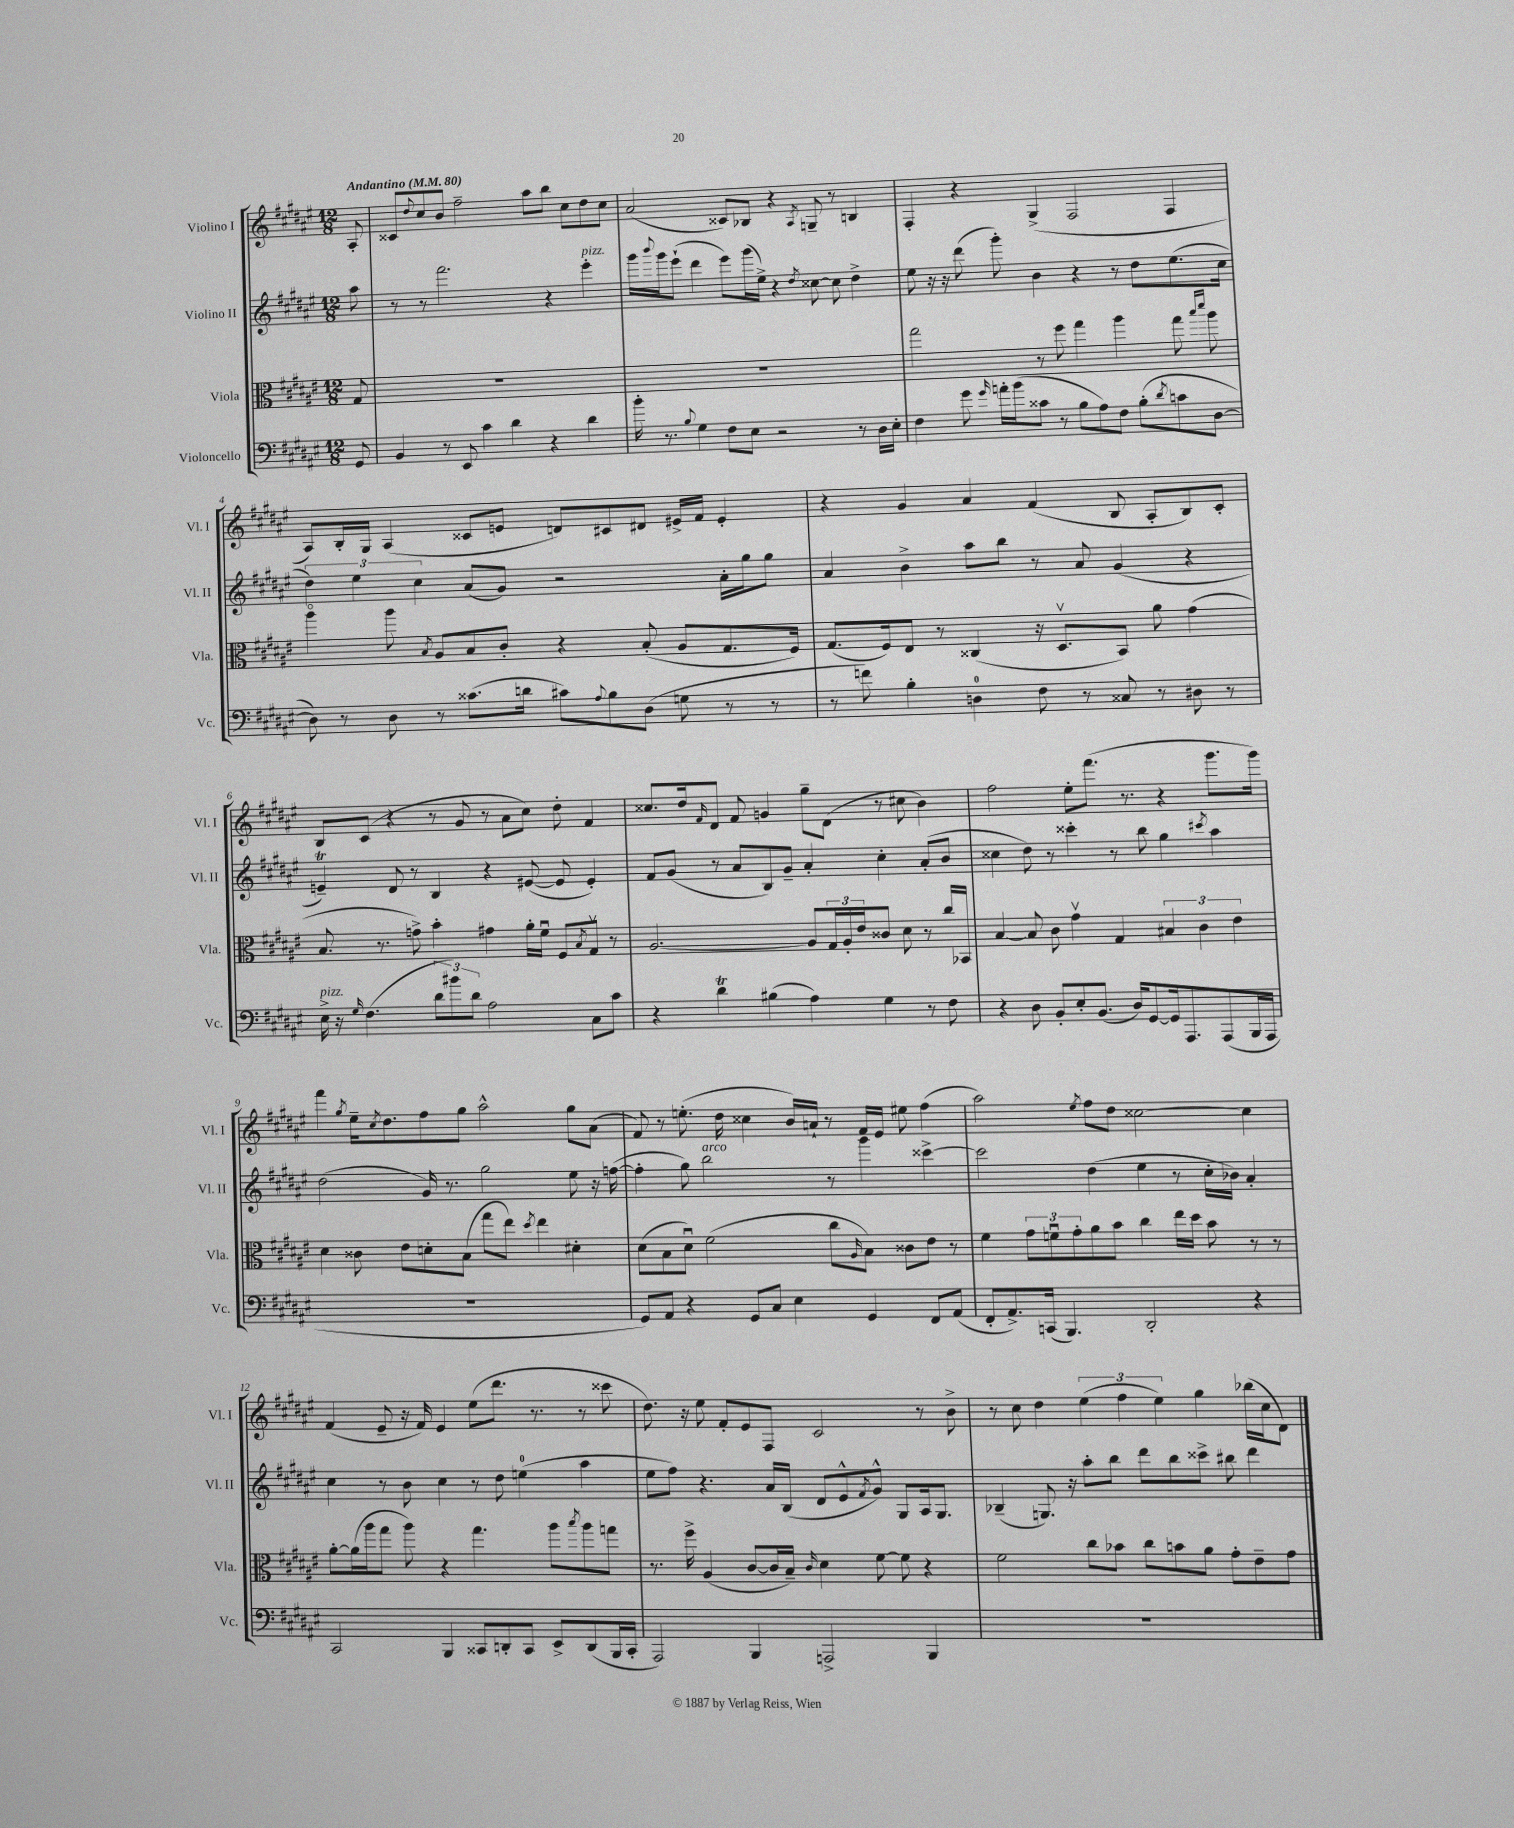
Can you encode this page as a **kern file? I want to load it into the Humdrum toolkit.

**kern	**kern	**kern	**kern
*staff4	*staff3	*staff2	*staff1
*clefF4	*clefC3	*clefG2	*clefG2
*k[f#c#g#d#a#e#]	*k[f#c#g#d#a#e#]	*k[f#c#g#d#a#e#]	*k[f#c#g#d#a#e#]
*M12/8	*M12/8	*M12/8	*M12/8
*MM80	*MM80	*MM80	*MM80
8GG#/	8G#/	8aa#\	8A#'/
=	=	=	=
4BB/	1.r	8r	8c##/L
.	.	.	8qqdd#/
.	.	8r	8cc#/
8r	.	2.fff#\	8b/J
8EE#/	.	.	2ff#~\
4c#\	.	.	.
4d#\	.	.	.
.	.	.	8aa#\L
4r	.	4r	8bb\J
.	.	.	8cc#\L
4d#\	.	4eee#'\	8dd#\
.	.	.	8cc#\J
=	=	=	=
16b'\	1.r	16ggg#\LL	(2a#/
.	.	8qqbbb/	.
8.r	.	16ggg#\J	.
.	.	(8eee#`\J	.
8qqB/	.	.	.
4G#\	.	4ddd#\	.
8F#\L	.	8eee#\L)	8c##/L)
8E#\J	.	(16ggg#\L	8B-/J
.	.	16ee#^\JJ)	.
2r	.	4r	4r
.	.	8qdd#/	8qA#/
.	.	[8cc##\	8G~/
.	.	8cc##\]	8r
8r	.	4dd#^\	4B/
16D#\LL	.	.	.
16E#'\JJ	.	.	.
=	=	=	=
4F#\	2gg#\	8ee#\	4F#'/
.	.	16r	.
.	.	16r	.
8g#\	.	(8ddd#\	4r
16qqg#/	.	.	.
16a'\LL	.	8ggg#'\)	.
(16b\J	.	.	.
8c##\J	8r	4b\	(4G#^/
8r	8ff#\	.	.
8B\L	4gg#\	4r	2F#/
8A#\)	.	.	.
8F#\J	4aa#\	8r	.
(8B'\L	.	8dd#\L	.
8qd#/	.	.	.
8c\	8gg#\	(8.ee#\	4F#/
.	16qqbb/LL	.	.
.	16qqddd#/JJ	.	.
[8D#\J	8aa#\	.	.
.	.	16cc#\Jk	.
=	=	=	=
8D#\])	4aa#o\	6dd#\)	8A#/L)
8r	.	.	16B'/L
.	.	6ee#\	.
.	.	.	16G#/JJ
8D#\	8aa#\	.	(4A#/
.	.	6cc#\	.
.	8qB/	.	.
8r	8A#/L	.	.
(8.c##\L	8B/	(8a#/L	8c##/L
.	8c#'/J	8g#/J)	8e/J
16d\Jk	.	.	.
8c#\L)	4r	2r	8d/L)
8qqA#/	.	.	.
8B\	.	.	8c#/
(8D#\J	(8B'/	.	8d#/J
8G\	8A#/L	.	16e#^/LL
.	.	.	16f#/JJ
8r	8.G#/	16a#'\LL	4e#'/
.	.	16gg#\J	.
8r	.	8gg#\J	.
.	16F#/Jk)	.	.
=	=	=	=
8r	(8.G#/L	4a#/	4r
8f\)	.	.	.
.	16F#/k)	.	.
4B'\	8E#/J	4b^\	4g#/
.	8r	.	.
4D\	(4C##/	8aa#\L	4a#/
.	.	8bb\J	.
8F#\	16r	8r	(4f#/
.	8.D#v/L	.	.
8r	.	8a#/	.
8C##/	8BB/J)	(4g#/	8B/
8r	8a#\	.	8A#'/L
8D#\	(4g#\	4r	8B/)
8r	.	.	8c#'/J
=	=	=	=
16E#^\	8.B/	4e~/)	8B/L
16r	.	.	.
16qqG#/	.	.	.
(4.F#\	.	.	(8c#/J
.	8.r	.	.
.	.	8d#/	4r
.	8g^\)	8r	.
12d#\L	4b'\	4B/	8r
12b#\)	.	.	.
.	.	.	8g#/
12d#\J	.	.	.
2A#\	4g#\	4r	8r
.	.	.	8a#\L
.	16a#'\LL	([8e#/	8cc#\J)
.	16f#u\JJ	.	.
.	8F#/L	8e#/]	8dd#'\
.	8qB/	.	.
8C#\L	8G#v/J	4e#'/)	4f#/
8c#\J	8r	.	.
=	=	=	=
4r	[2.A#/	8f#/L	8.cc##/L
.	.	(8g#/J	.
.	.	.	16dd#/k
.	.	.	16qqf#/
4d#\	.	8r	8d#/J
.	.	8a#/L	8f#/
(4B#\	.	8B/)	4g/
.	.	8g#~/J	.
4A#\)	8A#/]L	4a#'/	8gg#~\L
.	24G#/L	.	(8d#\J
.	24A#'/	.	.
.	24e#/J	.	.
4G#\	8c##/J	4cc#'\	8r
.	8d#\	.	8cc#\
8r	8r	(8a#'/L	4b\)
8F#\	16cc#/LL	8b/J	.
.	16BB-/JJ	.	.
=	=	=	=
4r	[4B/	4cc##\	2ff#\
8D#\	8B/]	8dd#\)	.
8BB'/L	8c#\	8r	.
8E#'/	4g#v\	4ccc##'\	8ee#'\L
(8.BB/J	.	.	(8.fff#\J
.	4G#/	8r	.
16D#/LK)	.	.	8.r
[8GG#/	.	8bb\	.
16GG#/]k	6B#/	4gg#\	4r
8.AAA#/	.	.	.
.	6c#\	.	.
.	.	8qccc#/	.
(8AAA#/	.	4aa#\	8.ggg#\L
.	6e#\	.	.
16BBB/L	.	.	.
16AAA#/JJ	.	.	16ggg#\Jk)
=	=	=	=
1.r	4d#\	(2dd#\	4fff#\
.	.	.	8qgg#/
.	8c##\	.	16ee#~\LK
.	.	.	8qcc#/
.	.	.	8.dd#\
.	8e#\L	.	.
.	8d'\	16g#/)	8ff#\
.	.	8.r	.
.	(8B\J	.	8gg#\J
.	8gg#\L	2gg#\	2aa#^^\
.	8ee#\J)	.	.
.	8qdd#/	.	.
.	4ee#\	.	.
.	4d#'\	8ee#\	8gg#\L
.	.	16r	(8a#\J
.	.	([16ff\	.
=	=	=	=
8GG#/L)	(8d#\L	4ff'\]	8f#/)
8AA#/J	8B\	.	8r
4r	8d#u\J)	8gg#\)	(8.ee'\
.	(2f#\	2bb\	.
.	.	.	16dd#\
8GG#/L	.	.	4cc##\
8C#/J	.	.	.
4E#\	.	.	16b/LL)
.	.	.	16a`/JJ
.	8cc#\L	8r	8r
.	16qqA#/	.	.
4GG#/	8B\J)	4ggg#\	16f#/LL
.	.	.	16e#/JJ
.	8c##\L	.	8ee#\
8FF#/L	8e#\J	[4ccc##^\	(4ff#\
(8AA#/J	8r	.	.
=	=	=	=
8FF#'/L	4f#\	2ccc##\]	2aa#\)
8.AA#^/)	.	.	.
.	12g#\L	.	.
(16CC/Jk	.	.	.
.	12fu\	.	.
4.BBB/)	.	.	.
.	12g#'\	.	.
.	.	.	8qee#/
.	8a#\	(4dd#\	8ff#\L
.	8b\J	.	8dd#\J
2DD#'/	4cc#\	4ee#\	[2cc##\
.	16ee#\LL	8r	.
.	16dd#\JJ	.	.
.	8b\	16cc#'\LL	.
.	.	16b-\JJ)	.
4r	8r	4a#'/	4cc##\]
.	8r	.	.
=	=	=	=
2CC#/	[8a#'\L	4cc#\	(4f#/
.	(16a#\]L	.	.
.	16aa#\J	.	.
.	8gg#\J	8r	8e#~/
.	8aa#\)	8b\	16r
.	.	.	16f#/)
4BBB/	4r	4cc#\	4e#/
8CC##/L	4.gg#\	8r	(8ee#\L
8DD'/	.	8dd#\	8.ddd#\J
8CC##/J	.	(4ee\	.
.	.	.	8.r
8EE#^/L	8aa#\L	.	.
.	8qbb/	.	.
(8DD/	8aa#\	4aa#\	8r
16BBB/L	8gg\J	.	8ccc##\
16CC##'/JJ	.	.	.
=	=	=	=
2AAA#/)	8.r	8ee#\L	8.dd#\)
.	.	8ff#\J)	.
.	16ff#^\	.	16r
.	(4A#/	4.r	8ee#\
.	.	.	8f#'/L
4BBB/	[8c#/L	.	8e#/
.	16c#/]L	16a#/LL	8F#/J
.	16B~/JJ)	(16B/JJ	.
.	16qqc#/	.	.
2AAA^/	4d#\	8d#/L	2c#/
.	.	8e#^^/	.
.	.	8qf#/	.
.	[8f#\	8g#^^/J)	.
.	8f#\]	8G#/L	.
4BBB/	4r	16A#/k	8r
.	.	8.G#/J	.
.	.	.	8b^\
=	=	=	=
1.r	2f#\	(4B-~/	8r
.	.	.	8cc#\
.	.	8.G/)	4dd#\
.	.	16r	.
.	8cc#\L	8aa#'\L	(6ee#\
.	8b-\J	8bb\J	.
.	.	.	6ff#\
.	8cc#\L	8ddd#\L	.
.	.	.	6ee#\)
.	8b\	8bb\	.
.	8a#\J	8ccc##^\J	4gg#\
.	8g#'\L	8bb#\	.
.	8e#~\	4ddd#\	(16bb-\LL
.	.	.	16cc#\J
.	8g#\J	.	8d#\J)
==	==	==	==
*-	*-	*-	*-
